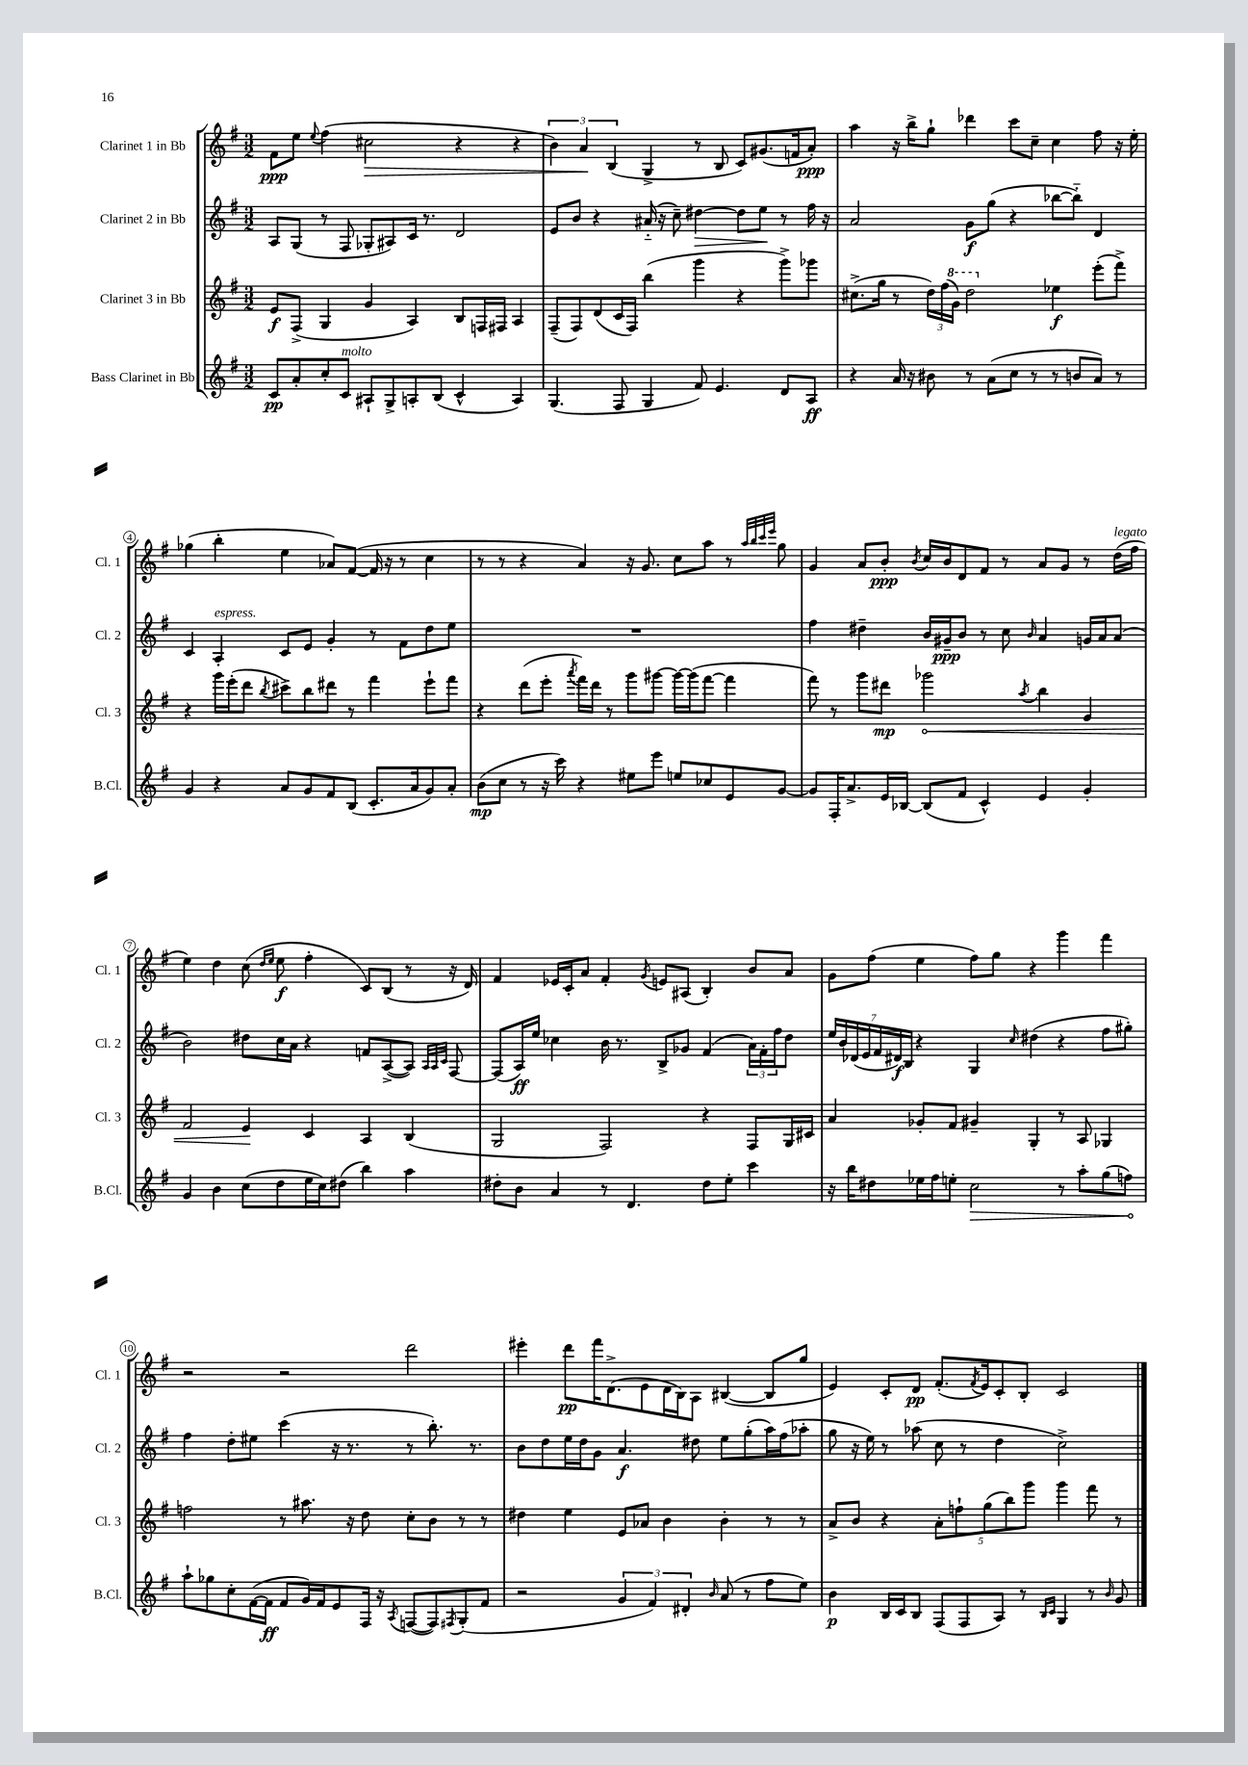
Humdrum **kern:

**kern	**dynam	**kern	**dynam	**kern	**dynam	**kern	**dynam
*part4	*part4	*part3	*part3	*part2	*part2	*part1	*part1
*staff4	*staff4	*staff3	*staff3	*staff2	*staff2	*staff1	*staff1
*I"Bass Clarinet in Bb	*	*I"Clarinet 3 in Bb	*	*I"Clarinet 2 in Bb	*	*I"Clarinet 1 in Bb	*
*I'B.Cl.	*	*I'Cl. 3	*	*I'Cl. 2	*	*I'Cl. 1	*
*clefG2	*	*clefG2	*	*clefG2	*	*clefG2	*
*k[f#]	*	*k[f#]	*	*k[f#]	*	*k[f#]	*
*M3/2	*	*M3/2	*	*M3/2	*	*M3/2	*
=1	=1	=1	=1	=1	=1	=1	=1
8c/L	pp	8e/L	f	8A/L	.	8f#\L	ppp
8a'/	.	(8F#^/J	.	(8G/J	.	8ee\J	.
.	.	.	.	.	.	8qqee/	.
8cc'/	.	4G/	.	8r	.	(4ff#\	.
!LO:TX:a:i:t=molto	!	!	!	!	!	!	!
8c/J	.	.	.	8F#/	.	.	.
!	!	!	!	!	!	!	!LO:HP:b
8A#X`/L	.	4g/	.	8G-X'/L	.	2cc#X\	>
8G^/	.	.	.	8A#X/)	.	.	.
8An'/	.	4A/)	.	16c/Jk	.	.	.
.	.	.	.	8.r	.	.	.
(8B/J	.	.	.	.	.	.	.
4c^^/	.	8B/L	.	2d/	.	4r	.
.	.	16Fn/L	.	.	.	.	.
.	.	16F#X/JJ	.	.	.	.	.
4A/)	.	4A/	.	.	.	4r	.
=2	=2	=2	=2	=2	=2	=2	=2
(4.G/	.	(8F#~/L	.	8e/L	.	6b\)	.
.	.	8F#/)	.	8b/J	.	.	.
.	.	.	.	.	.	6a/	.
.	.	(8d/	.	4r	.	.	.
.	.	.	.	.	.	(6B/	]
8F#/	.	16c/L	.	.	.	.	.
.	.	16F#/JJ)	.	.	.	.	.
4G/	.	(4bb\	.	(16a#X/	.	4G^/	.
.	.	.	.	16r	.	.	.
.	.	.	.	8cc~\)	.	.	.
!	!	!	!	!	!LO:HP:b	!	!
8f#/)	.	4ggg\	.	[4dd#X\	>	8r	.
4.e/	.	.	.	.	.	8B/	.
.	.	4r	.	8dd#\L]	.	8c/L)	.
.	.	.	.	8ee\J	.	(8.g#X/	.
8d/L	.	8ggg^\L)	.	8r	]	.	.
.	.	.	.	.	.	16fn/k	.
8A/J	ff	8ggg-X\J	.	16ff#\	.	8a'/J)	ppp
.	.	.	.	16r	.	.	.
=3	=3	=3	=3	=3	=3	=3	=3
4r	.	(8.cc#X^\L	.	2a/	.	4aa\	.
.	.	16gg\Jk	.	.	.	.	.
16a/	.	8r	.	.	.	16r	.
16r	.	.	.	.	.	16bb^\KL	.
8b#X\	.	24dd\LL)	.	.	.	8gg`\J	.
.	.	(24ff#\	.	.	.	.	.
*	*	*8va	*	*	*	*	*
.	.	24gg\JJ)	.	.	.	.	.
8r	.	2ddd\	.	8g\L	f	4ddd-X\	.
(8a\L	.	.	.	(8gg\J	.	.	.
8cc\J	.	.	.	4r	.	8ccc\L	.
8r	.	.	.	.	.	8cc~\J	.
*	*	*X8va	*	*	*	*	*
8r	.	4ee-X\	f	[8bb-X\L	.	4cc\	.
8bn/L	.	.	.	8bb-\J])	.	.	.
8a/J)	.	(8eee'\L	.	4d/	.	8ff#\	.
8r	.	8fff#^\J)	.	.	.	16r	.
.	.	.	.	.	.	16ee'\	.
!!LO:LB:g=z
=4	=4	=4	=4	=4	=4	=4	=4
4g/	.	4r	.	4c/	.	(4gg-X\	.
!	!	!	!	!LO:TX:a:i:t=espress.	!	!	!
4r	.	16ggg\LL	.	4A'/	.	4bb'\	.
.	.	(16eee'\J	.	.	.	.	.
.	.	8ddd\J	.	.	.	.	.
.	.	8qbb/	.	.	.	.	.
8a/L	.	8ccc#X^\L)	.	8c/L	.	4ee\	.
8g/	.	8bb\	.	8e/J	.	.	.
8f#/	.	8ddd#X\J	.	4g'/	.	8a-X/L)	.
(8B/J	.	8r	.	.	.	([8f#/J	.
8.c'/L	.	4fff#\	.	8r	.	16f#/]	.
.	.	.	.	.	.	16r	.
.	.	.	.	8f#\L	.	8r	.
16a/k	.	.	.	.	.	.	.
8g/)	.	8eee`\L	.	8dd\	.	4cc\	.
8a'/J	.	8fff#\J	.	8ee\J	.	.	.
=5	=5	=5	=5	=5	=5	=5	=5
(8b\L	mp	4r	.	1.r	.	8r	.
8cc\J	.	.	.	.	.	8r	.
8r	.	(8ddd\L	.	.	.	4r	.
16r	.	8eee'\J	.	.	.	.	.
16ccc\)	.	.	.	.	.	.	.
.	.	8qaaa/	.	.	.	.	.
4r	.	16fff#\LL)	.	.	.	4a/)	.
.	.	16ddd\JJ	.	.	.	.	.
.	.	8r	.	.	.	.	.
8ee#X\L	.	8ggg\L	.	.	.	16r	.
.	.	.	.	.	.	8.g/	.
8eee\J	.	[8ggg#X\J	.	.	.	.	.
8een/L	.	16ggg#\LL_	.	.	.	8cc\L	.
.	.	(16ggg#\J]	.	.	.	.	.
8cc-X/	.	[8fff#\J	.	.	.	8aa\J	.
8e/	.	4fff#\]	.	.	.	8r	.
.	.	.	.	.	.	32qqaa/LLL	.
.	.	.	.	.	.	32qqbb/	.
.	.	.	.	.	.	32qqccc/	.
.	.	.	.	.	.	32qqeee/JJJ	.
[8g/J	.	.	.	.	.	8gg\	.
=6	=6	=6	=6	=6	=6	=6	=6
8g/L]	.	8fff#\)	.	4ff#\	.	4g/	.
16F#'/K	.	8r	.	.	.	.	.
8.a^/	.	.	.	.	.	.	.
.	.	8ggg\L	.	4dd#X~\	.	8a/L	.
16e/L	.	8ddd#X\J	mp	.	.	8b'/J	ppp
[16B-X/JJ	.	.	.	.	.	.	.
.	.	.	.	.	.	8qb/	.
!	!	!	!LO:HP:b	!	!	!	!
(8B-/L]	.	2ggg-X\	<	16b/LL	.	16cc/LL	.
.	.	.	.	16g#X~/J	ppp	16b/J	.
8f#/J	.	.	.	8b/J	.	8d/	.
4c^^/)	.	.	.	8r	.	8f#/J	.
.	.	.	.	8cc\	.	8r	.
.	.	8qaa/	.	16qqb/	.	.	.
4e/	.	4bb\	.	4a/	.	8a/L	.
.	.	.	.	.	.	8g/J	.
4g'/	.	4g/	.	16gn/LL	.	8r	.
.	.	.	.	16a/J	.	.	.
!	!	!	!	!	!	!LO:TX:a:i:t=legato	!
.	.	.	.	(8a/J	.	(16dd\LL	.
.	.	.	.	.	.	16ff#\JJ	.
!!LO:LB:g=z
=7	=7	=7	=7	=7	=7	=7	=7
4g/	.	2f#/	.	2b\)	.	4ee\)	.
4b\	.	.	.	.	.	4dd\	.
(8cc\L	.	4e/	.	8dd#X\L	.	(8cc\	.
.	.	.	.	.	.	16qqdd/LL	.
.	.	.	.	.	.	16qqee/JJ	.
8dd\	.	.	.	16cc\L	.	8ee\	f
.	.	.	.	16a\JJ	.	.	.
16ee\L	.	4c/	[	4r	.	4ff#'\	.
16cc\J)	.	.	.	.	.	.	.
(8dd#X\J	.	.	.	.	.	.	.
4bb\)	.	4A/	.	8fn/L	.	8c/L)	.
.	.	.	.	([8A^/	.	(8B/J	.
4aa\	.	(4B/	.	8A/J])	.	8r	.
.	.	.	.	32qqA/LLL	.	.	.
.	.	.	.	32qqA/	.	.	.
.	.	.	.	32qqc/JJJ	.	.	.
.	.	.	.	[8F#/	.	16r	.
.	.	.	.	.	.	16d/)	.
=8	=8	=8	=8	=8	=8	=8	=8
8dd#X'\L	.	2G/	.	(8F#/L]	.	4f#/	.
8b\J	.	.	.	16A/L)	ff	.	.
.	.	.	.	16ee/JJ	.	.	.
4a/	.	.	.	4cc-X\	.	16e-X/LL	.
.	.	.	.	.	.	16c'/J	.
.	.	.	.	.	.	8a/J	.
8r	.	2F#/)	.	16b\	.	4f#'/	.
.	.	.	.	8.r	.	.	.
4.d/	.	.	.	.	.	.	.
.	.	.	.	.	.	8qg/	.
.	.	.	.	8B^/L	.	8en/L	.
.	.	.	.	8g-X/J	.	(8A#X/J	.
8dd#\L	.	4r	.	(4f#/	.	4B'/)	.
8ee'\J	.	.	.	.	.	.	.
4ccc\	.	8F#/L	.	24a\LL)	.	8b/L	.
.	.	.	.	24f#'\	.	.	.
.	.	.	.	24ff#\J	.	.	.
.	.	16G/L	.	8dd\J	.	8a/J	.
.	.	16c#X/JJ	.	.	.	.	.
=9	=9	=9	=9	=9	=9	=9	=9
16r	.	4a/	.	28ee/LL	.	8g\L	.
.	.	.	.	28b/	.	.	.
16bb\KL	.	.	.	.	.	.	.
.	.	.	.	(28d-X/	.	.	.
.	.	.	.	28e/	.	.	.
8dd#X\	.	.	.	.	.	(8ff#\J	.
.	.	.	.	28f#/	.	.	.
.	.	.	.	28d#X/)	f	.	.
.	.	.	.	28B/JJ	.	.	.
16ee-X\L	.	8g-X'/L	.	4r	.	4ee\	.
16ff#\J	.	.	.	.	.	.	.
8een'\J	.	8f#/J	.	.	.	.	.
!	!LO:HP:b	!	!	!	!	!	!
2cc\	>	4g#X~/	.	4G/	.	8ff#\L)	.
.	.	.	.	.	.	8gg\J	.
.	.	.	.	16qqcc/	.	.	.
.	.	4G'/	.	(4dd#X\	.	4r	.
8r	.	8r	.	4r	.	4ggg\	.
8aa'\L	.	8A/	.	.	.	.	.
(8gg\	.	4G-X/	.	8ff#\L	.	4fff#\	.
8ffn\J)	.	.	.	8gg#X'\J)	.	.	.
.	]	.	.	.	.	.	.
!!LO:LB:g=z
=10	=10	=10	=10	=10	=10	=10	=10
8aa`\L	.	2ffn\	.	4ff#\	.	2r	.
8gg-X\	.	.	.	.	.	.	.
8cc'\	.	.	.	8dd'\L	.	.	.
([16f#\L	.	.	.	8ee#X\J	.	.	.
16f#\JJ]	ff	.	.	.	.	.	.
8f#/L	.	8r	.	(4ccc\	.	2r	.
16g/L)	.	8.aa#X\	.	.	.	.	.
16f#/J	.	.	.	.	.	.	.
8e/	.	.	.	16r	.	.	.
.	.	16r	.	8.r	.	.	.
16F#/Jk	.	8dd\	.	.	.	.	.
16r	.	.	.	.	.	.	.
8qA/	.	.	.	.	.	.	.
([8Fn/L	.	8cc'\L	.	8r	.	2ddd\	.
8F/])	.	8b\J	.	8.bb'\)	.	.	.
8qF#X/	.	.	.	.	.	.	.
(8G'/	.	8r	.	.	.	.	.
.	.	.	.	8.r	.	.	.
8f#/J	.	8r	.	.	.	.	.
=11	=11	=11	=11	=11	=11	=11	=11
2r	.	4dd#X\	.	8b\L	.	4eee#X'\	.
.	.	.	.	8dd\	.	.	.
.	.	4ee\	.	16ee\L	.	8ddd\L	pp
.	.	.	.	16dd\J	.	.	.
.	.	.	.	8g\J	.	16fff#\K	.
.	.	.	.	.	.	(8.d^\	.
6g/	.	8e/L	.	4.a/	f	.	.
.	.	8a-X/J	.	.	.	8e\	.
6f#/)	.	.	.	.	.	.	.
.	.	4b\	.	.	.	16d\L	.
.	.	.	.	.	.	16B\J)	.
6d#X'/	.	.	.	.	.	.	.
.	.	.	.	8dd#X\	.	8A\J	.
16qqb/	.	.	.	.	.	.	.
(8a/	.	4b'\	.	8ee\L	.	([4B#X/	.
8r	.	.	.	(8gg'\	.	.	.
8ff#\L	.	8r	.	16aa\L)	.	8B#/L]	.
.	.	.	.	(16ff#\J	.	.	.
8ee\J)	.	8r	.	8aa-X'\J	.	8gg/J	.
=12	=12	=12	=12	=12	=12	=12	=12
4b\	p	8a^/L	.	8gg\	.	4e/)	.
.	.	8b/J	.	16r	.	.	.
.	.	.	.	16ee\)	.	.	.
16B/LL	.	4r	.	8r	.	8c'/L	.
16c/J	.	.	.	.	.	.	.
8B/J	.	.	.	(8aa-X\	.	8d/J	pp
(8F#/L	.	10a'\L	.	8cc\	.	(8.f#'/L	.
.	.	10ffn`\	.	.	.	.	.
8F#/	.	.	.	8r	.	.	.
.	.	.	.	.	.	8qf#/	.
.	.	.	.	.	.	16e/k)	.
.	.	(10gg\	.	.	.	.	.
8A/J)	.	.	.	4dd\	.	8c'/	.
.	.	10bb\)	.	.	.	.	.
8r	.	.	.	.	.	8B'/J	.
.	.	10ggg\J	.	.	.	.	.
16qqB/LL	.	.	.	.	.	.	.
16qqc/JJ	.	.	.	.	.	.	.
4G/	.	4ggg\	.	2cc^\)	.	2c/	.
8r	.	8fff#\	.	.	.	.	.
16qqb/	.	.	.	.	.	.	.
8g/	.	8r	.	.	.	.	.
==	==	==	==	==	==	==	==
*-	*-	*-	*-	*-	*-	*-	*-
